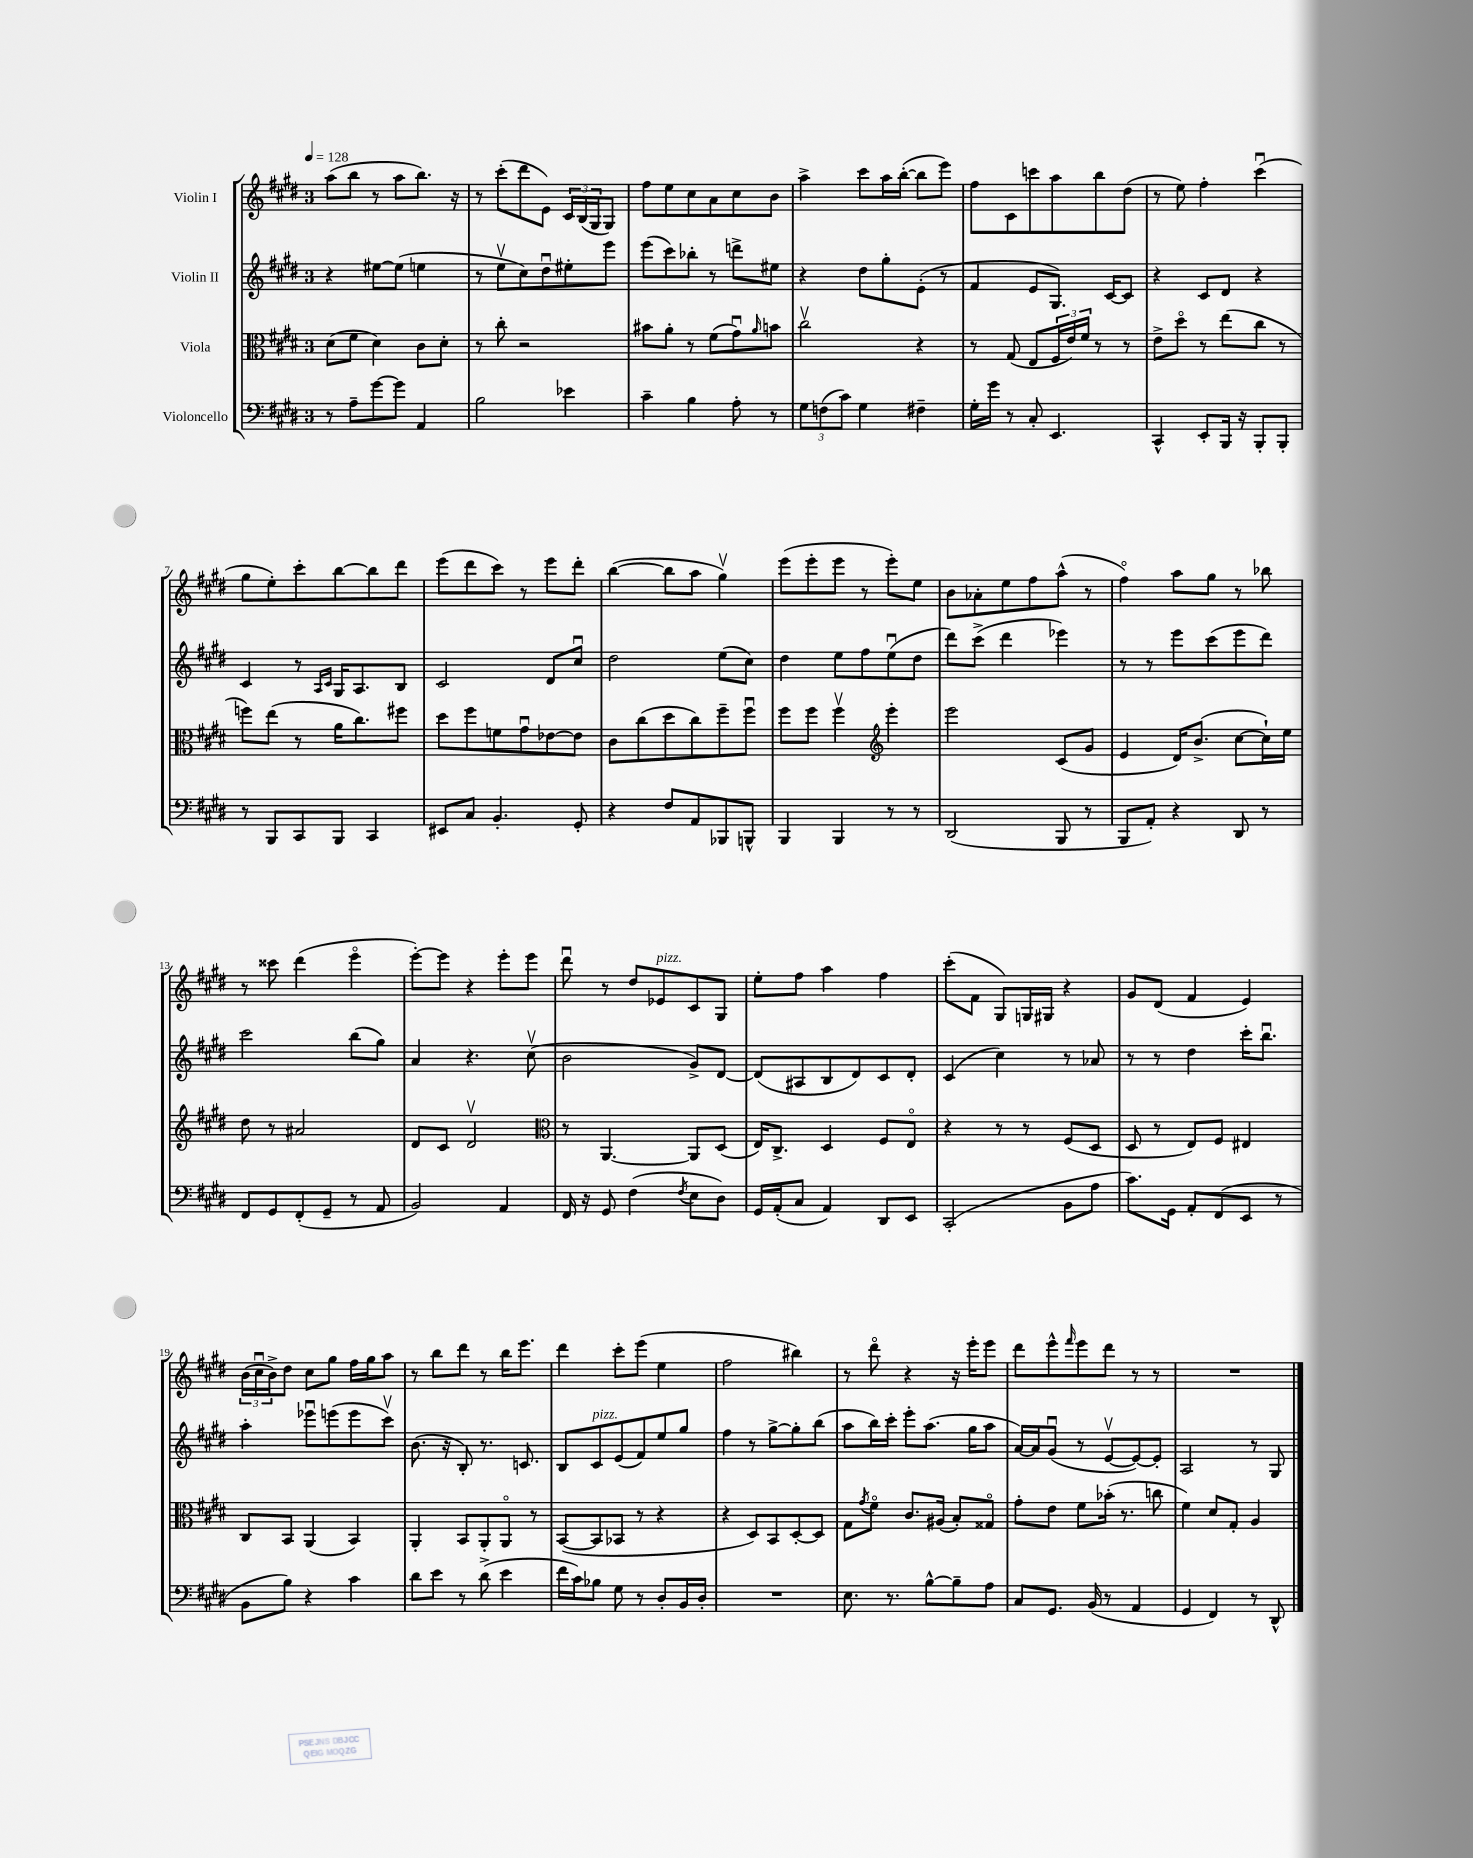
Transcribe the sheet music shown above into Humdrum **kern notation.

**kern	**kern	**kern	**kern
*staff4	*staff3	*staff2	*staff1
*clefF4	*clefC3	*clefG2	*clefG2
*k[f#c#g#d#]	*k[f#c#g#d#]	*k[f#c#g#d#]	*k[f#c#g#d#]
*M3/4	*M3/4	*M3/4	*M3/4
*MM128	*MM128	*MM128	*MM128
8r	(8d#	4r	(8aa
8A~	8f#	.	8bb
[8g#	4d#)	[8ee#	8r
8g#]	.	(8ee#]	8aa
4AA	8c#	4ee	8.bb)
.	8d#'	.	.
.	.	.	16r
=	=	=	=
2B	8r	8r	8r
.	8cc#'	8eev	(8ccc#'
.	2r	8cc#)	8ddd#
.	.	8dd#u	8e)
4e-	.	8ee#'	24c#
.	.	.	(24B
.	.	.	24G#
.	.	8eee	8G#)
=	=	=	=
4c#~	8b#	(8eee	8ff#
.	8a'	8ccc#)	8ee
4B	8r	8bb-'	8cc#
.	(8f#	8r	8a
8A'	8g#u)	8ddd^	8cc#
.	16qqa	.	.
8r	8b	8ee#	8b
=	=	=	=
12G#	2cc#v	4r	4aa^
(12F	.	.	.
12c#)	.	.	.
4G#	.	8dd#	8ccc#
.	.	8gg#'	16aa
.	.	.	([16bb'
4F#~	4r	(8e'	8bb]
.	.	8r	8eee)
=	=	=	=
16G#'	8r	4f#	8ff#
16g#	.	.	.
8r	(8G#	.	8c#
8C#'	8E	8e	8ccc
4.EE	24F#	8.G#)	8aa
.	24e)	.	.
.	24f#	.	.
.	8r	.	8bb
.	.	[16c#	.
.	8r	8c#]	(8dd#
=	=	=	=
4CC#^^	8e^	4r	8r
.	8dd#o	.	8ee)
8EE'	8r	8c#	4ff#'
16BBB	(8ee	8d#	.
16r	.	.	.
8BBB'	8cc#	4r	(4ccc#u
8BBB'	8r	.	.
=	=	=	=
8r	8ff)	4c#	8gg#
8BBB	(8ee	.	8ee')
8CC#	8r	8r	8ccc#'
.	.	16qqA	.
.	.	16qqc#	.
8BBB	16a	16G#	[8bb
.	8.cc#)	8.A	.
4CC#	.	.	8bb]
.	8ff#	8B	8ddd#
=	=	=	=
8EE#	8dd#	2c#	(8eee
8C#	8ff#	.	8ddd#
4.BB'	8f	.	8ccc#)
.	8g#u	.	8r
.	[8e-	8d#	8eee
8GG#'	8e-]	8cc#u	8ddd#'
=	=	=	=
4r	8c#	2dd#	([4bb
.	(8cc#	.	.
8F#	8dd#	.	8bb]
8AA	8cc#)	.	8aa
8BBB-	8ff#~	(8ee	4gg#v)
8BBB^^	8ff#u	8cc#)	.
=	=	=	=
4BBB	8ff#	4dd#	(8eee
.	8ff#	.	8eee'
4BBB	4ff#v	8ee	8eee
.	.	8ff#	8r
*	*clefG2	*	*
8r	4eee'	(8eeu	8eee')
8r	.	8dd#	8ee
=	=	=	=
(2DD#	2eee	8ddd#)	8b
.	.	(8ccc#^	8a-'
.	.	4ddd#	8ee
.	.	.	8ff#
8BBB	(8c#	4eee-)	(8aa^^
8r	8g#	.	8r
=	=	=	=
8BBB	4e	8r	4ff#o)
8AA')	.	8r	.
4r	16d#)	8eee	8aa
.	(8.b^	.	.
.	.	(8ccc#	8gg#
8DD#	[8cc#	8eee	8r
8r	16cc#`])	8ddd#)	8bb-
.	16ee	.	.
=	=	=	=
8FF#	8dd#	2ccc#	8r
8GG#	8r	.	8ccc##
(8FF#'	2a#	.	(4ddd#
8GG#~	.	.	.
8r	.	(8bb	4eeeo
8AA	.	8gg#)	.
=	=	=	=
2BB)	8d#	4a	[8eee')
.	8c#	.	8eee]
.	2d#v	4.r	4r
4AA	.	.	8eee'
.	.	(8cc#v	8eee
=	=	=	=
*	*clefC3	*	*
16FF#	8r	2b	8ddd#u
16r	.	.	.
8GG#	[4.AA	.	8r
(4F#	.	.	8dd#
.	.	.	8e-
8qF#	.	.	.
8E	8AA]	8g#^)	8c#
8D#)	(8D#	[8d#	8G#
=	=	=	=
16GG#	16E)	(8d#]	8ee'
(16AA'	8.C#^	.	.
8C#	.	8A#	8ff#
4AA)	4D#	8B	4aa
.	.	8d#)	.
8DD#	8F#	8c#	4ff#
8EE	8Eo	8d#'	.
=	=	=	=
(2CC#'	4r	(4c#	(8ccc#'
.	.	.	8f#
.	8r	4cc#)	8G#)
.	8r	.	16G
.	.	.	16G#
8BB	(8F#	8r	4r
8A	8D#	8a-	.
=	=	=	=
8.c#)	8D#	8r	8g#
.	8r	8r	(8d#
16GG#	.	.	.
8AA'	8E)	4dd#	4f#
(8FF#	8F#	.	.
8EE	4E#	16ccc#'	4e)
.	.	8.bbu	.
8r	.	.	.
=	=	=	=
8BB	8C#	4aa'	(24b
.	.	.	24cc#u
.	.	.	24b^)
8B)	8BB	.	8dd#
4r	(4AA	8eee-u	8cc#
.	.	(8eee	8gg#
4c#	4BB)	8eee	16ff#
.	.	.	16gg#
.	.	8ccc#v)	8aa
=	=	=	=
8d#	4AA'	(8.b	8r
8e	.	.	8bb
.	.	16r	.
8r	8BB	8B')	8ddd#
(8d#^	8AA'	8.r	8r
4e	8AAo	.	16bb
.	.	8.c	8.eee
.	8r	.	.
=	=	=	=
16f#	([8BB	8B	4ddd#
16c#)	.	.	.
8B-	8BB]	8c#	.
8G#	8BB-	(8e	8ccc#'
8r	8r	8f#)	(8eee
8D#'	4r	8ee	4ee
16BB	.	8gg#	.
16D#'	.	.	.
=	=	=	=
2.r	4r	4ff#	2ff#
.	8D#)	8r	.
.	8BB	[8gg#^	.
.	[8D#'	8gg#']	4bb#)
.	8D#]	(8bb	.
=	=	=	=
8.E	8G#	8aa	8r
.	8qg#	.	.
.	8f#o	16bb)	8ddd#o
8.r	.	16ccc#'	.
.	8.c#	8eee'	4r
[8B^^	.	(8.aa	.
.	(16A#	.	.
8B~]	8B')	.	16r
.	.	16gg#	16eee'
8A	8G##o	8aa	8eee
=	=	=	=
8C#	8g#'	[16a)	8ddd#
.	.	16a]	.
8.GG#	8e	(8g#u	8eee^^
.	.	.	16qqfff#
.	8f#	8r	8eee
(16BB	.	.	.
8r	(16b-'	[8ev	8ddd#
.	8.r	.	.
4AA	.	8e_)	8r
.	8cc	8e']	8r
=	=	=	=
4GG#	4f#)	2A	2.r
4FF#)	8d#	.	.
.	8G#'	.	.
8r	4A	8r	.
8DD#^^	.	8G#	.
==	==	==	==
*-	*-	*-	*-
